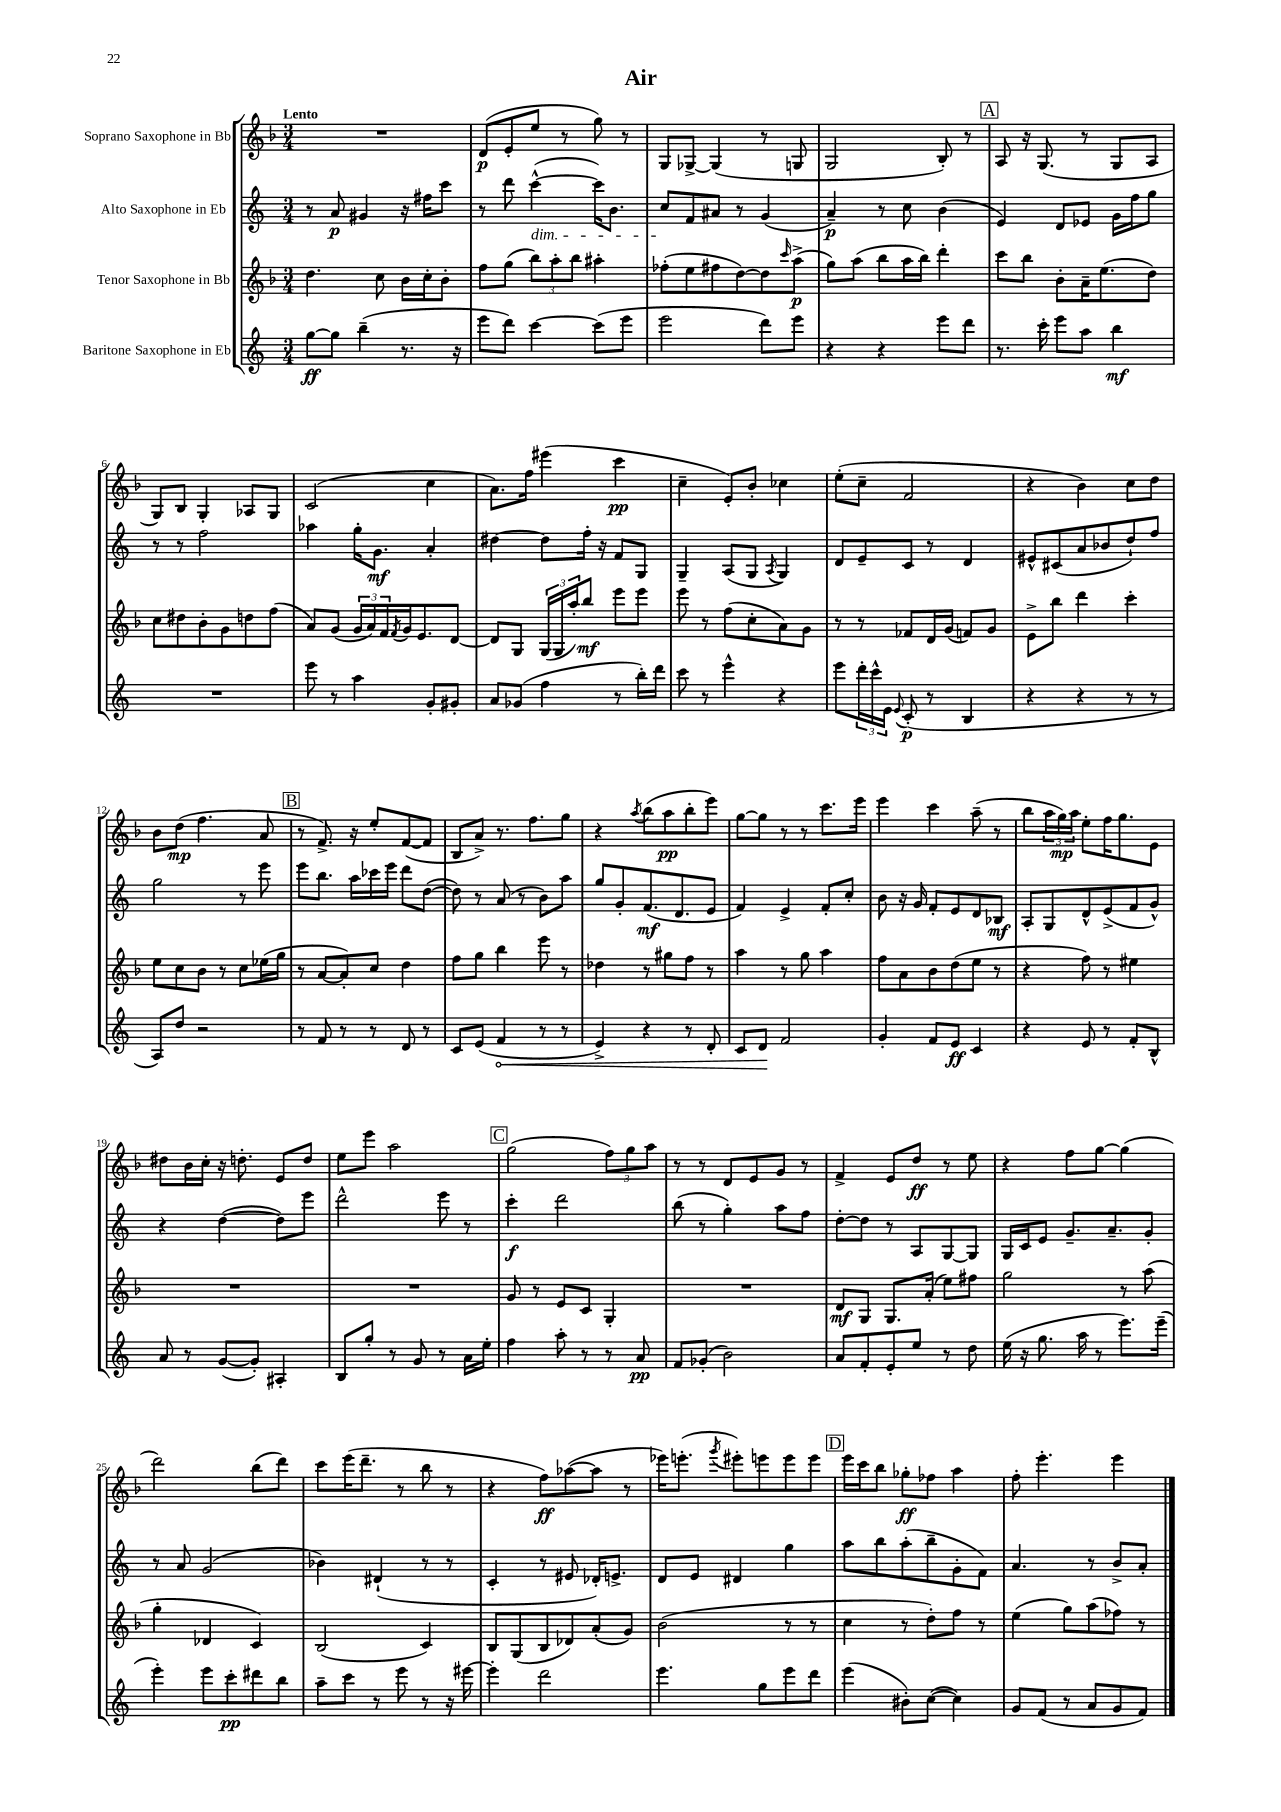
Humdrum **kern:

**kern	**dynam	**kern	**dynam	**kern	**dynam	**kern	**dynam
*part4	*part4	*part3	*part3	*part2	*part2	*part1	*part1
*staff4	*staff4	*staff3	*staff3	*staff2	*staff2	*staff1	*staff1
*I"Baritone Saxophone in Eb	*	*I"Tenor Saxophone in Bb	*	*I"Alto Saxophone in Eb	*	*I"Soprano Saxophone in Bb	*
*clefG2	*	*clefG2	*	*clefG2	*	*clefG2	*
*k[]	*	*k[b-]	*	*k[]	*	*k[b-]	*
*M3/4	*	*M3/4	*	*M3/4	*	*M3/4	*
=1	=1	=1	=1	=1	=1	=1	=1
!	!	!	!	!	!	!LO:TX:a:B:t=Lento	!
[8gg\L	ff	4.dd\	.	8r	.	2.r	.
8gg\J]	.	.	.	8a/	p	.	.
(4bb~\	.	.	.	4g#X/	.	.	.
.	.	8cc\	.	.	.	.	.
8.r	.	16b-\LL	.	16r	.	.	.
.	.	16cc'\J	.	16ff#X\KL	.	.	.
.	.	8b-'\J	.	8ccc\J	.	.	.
16r	.	.	.	.	.	.	.
=2	=2	=2	=2	=2	=2	=2	=2
8eee\L	.	8ff\L	.	8r	.	(8d/L	p
8ddd\J)	.	(8gg\J	.	8ddd\	.	8e'/	.
!	!	!	!	!LO:TX:b:i:t=dim.	!	!	!
[4ccc\	.	12bb-\L)	.	([4ccc^^\	.	8ee/J	.
.	.	12aa'\	.	.	.	.	.
.	.	.	.	.	.	8r	.
.	.	12bb-\J	.	.	.	.	.
(8ccc\L]	.	4aa#X'\	.	16ccc\KL])	.	8gg\)	.
.	.	.	.	8.b\J	.	.	.
8eee\J	.	.	.	.	.	8r	.
=3	=3	=3	=3	=3	=3	=3	=3
2eee\	.	(8ff-X'\L	.	8cc/L	.	8G/L	.
.	.	8ee\	.	8f/	.	[8G-X^/J	.
.	.	8ff#X\	.	8a#X/J	.	(4G-/]	.
.	.	[8dd\)	.	8r	.	.	.
8ddd\L)	.	8dd\]	.	(4g/	.	8r	.
.	.	16qqccc/	.	.	.	.	.
8eee\J	.	(8aa^\J	p	.	.	8Gn/	.
=4	=4	=4	=4	=4	=4	=4	=4
4r	.	8gg\L)	.	4a~/)	p	2G/	.
.	.	(8aa\J	.	.	.	.	.
4r	.	8bb-\L	.	8r	.	.	.
.	.	16aa\L	.	8cc\	.	.	.
.	.	16bb-\JJ)	.	.	.	.	.
8eee\L	.	4ddd'\	.	(4b\	.	8B-'/)	.
8ddd\J	.	.	.	.	.	8r	.
!!LO:REH:place=s1:t=A
=5	=5	=5	=5	=5	=5	=5	=5
8.r	.	8ccc\L	.	4e/)	.	8A/	.
.	.	8bb-\J	.	.	.	16r	.
16ccc'\	.	.	.	.	.	(8.G/	.
8eee\L	.	8b-'\L	.	8d/L	.	.	.
8aa\J	.	16a~\K	.	8e-X/J	.	8r	.
.	.	(8.ee\	.	.	.	.	.
4bb\	mf	.	.	16g\LL	.	8G/L	.
.	.	.	.	16ff\J	.	.	.
.	.	8dd\J)	.	8gg\J	.	8A/J	.
!!LO:LB:g=z
=6	=6	=6	=6	=6	=6	=6	=6
2.r	.	8cc\L	.	8r	.	8G/L)	.
.	.	8dd#X\	.	8r	.	8B-/J	.
.	.	8b-'\	.	2ff\	.	4G'/	.
.	.	8g\	.	.	.	.	.
.	.	8ddn\	.	.	.	8A-X/L	.
.	.	(8ff\J	.	.	.	8G/J	.
=7	=7	=7	=7	=7	=7	=7	=7
8eee\	.	8a/L)	.	4aa-X\	.	(2c/	.
8r	.	(8g/J	.	.	.	.	.
4aa\	.	24g/LL	.	16gg'\KL	.	.	.
.	.	24a/)	.	.	.	.	.
.	.	.	.	8.g\J	mf	.	.
.	.	24f/	.	.	.	.	.
.	.	8qf/	.	.	.	.	.
.	.	16g/J	.	.	.	.	.
.	.	8.e/	.	.	.	.	.
8g'/L	.	.	.	4a'/	.	4cc\	.
8g#X'/J	.	[8d/J	.	.	.	.	.
=8	=8	=8	=8	=8	=8	=8	=8
8a/L	.	8d/L]	.	[4dd#X\	.	8.a\L)	.
(8g-X/J	.	8G/J	.	.	.	.	.
.	.	.	.	.	.	16ff\Jk	.
4ff\	.	(24G/LL	.	8dd#\L]	.	(4eee#X\	.
.	.	24G/	.	.	.	.	.
.	.	24aa'/J)	.	.	.	.	.
.	.	8bb-/J	mf	16ff'\Jk	.	.	.
.	.	.	.	16r	.	.	.
8r	.	8eee\L	.	8f/L	.	4ccc\	pp
16bb'\LL)	.	8eee\J	.	8G/J	.	.	.
16ddd\JJ	.	.	.	.	.	.	.
=9	=9	=9	=9	=9	=9	=9	=9
8ccc\	.	8eee\	.	4G~/	.	4cc~\	.
8r	.	8r	.	.	.	.	.
4eee^^\	.	(8ff\L	.	(8A/L	.	8e'/L)	.
.	.	8cc'\	.	8G/J	.	8b-'/J	.
.	.	.	.	8qA/	.	.	.
4r	.	8a\)	.	4G/)	.	4cc-X\	.
.	.	8g\J	.	.	.	.	.
=10	=10	=10	=10	=10	=10	=10	=10
8eee\L	.	8r	.	8d/L	.	(8ee'\L	.
24ddd'\L	.	8r	.	8e~/	.	8cc~\J	.
24ccc^^\	.	.	.	.	.	.	.
24e\JJ	.	.	.	.	.	.	.
8qqe/	.	.	.	.	.	.	.
(8c'/	p	8f-X/L	.	8c/J	.	2f/	.
8r	.	16d/L	.	8r	.	.	.
.	.	(16g/JJ	.	.	.	.	.
4B/	.	8fn/L)	.	4d/	.	.	.
.	.	8g/J	.	.	.	.	.
=11	=11	=11	=11	=11	=11	=11	=11
4r	.	8e^\L	.	8e#X^^/L	.	4r	.
.	.	8bb-\J	.	(8c#X/	.	.	.
4r	.	4ddd\	.	8a/	.	4b-\)	.
.	.	.	.	8b-X/	.	.	.
8r	.	4ccc'\	.	8dd`/)	.	8cc\L	.
8r	.	.	.	8ff/J	.	8dd\J	.
!!LO:LB:g=z
=12	=12	=12	=12	=12	=12	=12	=12
8A/L)	.	8ee\L	.	2gg\	.	8b-\L	.
8dd/J	.	8cc\	.	.	.	(8dd\J	mp
2r	.	8b-\J	.	.	.	4.ff\	.
.	.	8r	.	.	.	.	.
.	.	8cc\L	.	8r	.	.	.
.	.	(16ee-X\L	.	8eee\	.	8a/	.
.	.	16gg\JJ	.	.	.	.	.
!!LO:REH:place=s1:t=B
=13	=13	=13	=13	=13	=13	=13	=13
8r	.	8r	.	8eee\L	.	8r	.
8f/	.	[8a/L	.	8.bb\J	.	8.f^/)	.
8r	.	8a'/])	.	.	.	.	.
.	.	.	.	16aa\LL	.	16r	.
8r	.	8cc/J	.	16ccc-X\	.	8ee'/L	.
.	.	.	.	16eee\JJ	.	.	.
8d/	.	4dd\	.	8ddd\L	.	([8f/	.
8r	.	.	.	([8dd\J	.	8f/J]	.
=14	=14	=14	=14	=14	=14	=14	=14
8c/L	.	8ff\L	.	8dd\])	.	8B-/L	.
(8e/J	.	8gg\J	.	8r	.	8a^/J)	.
!	!LO:HP:b	!	!	!	!	!	!
4f/	<	4bb-\	.	(8a/	.	8.r	.
.	.	.	.	8r	.	.	.
.	.	.	.	.	.	8.ff\L	.
8r	.	8eee\	.	8b\L)	.	.	.
8r	.	8r	.	8aa\J	.	8gg\J	.
=15	=15	=15	=15	=15	=15	=15	=15
4e^/)	.	4dd-X\	.	8gg/L	.	4r	.
.	.	.	.	8g'/	.	.	.
.	.	.	.	.	.	8qaa/	.
4r	.	8r	.	(8.f/	mf	(8bb-\L	.
.	.	8gg#X\L	.	.	.	8aa\	pp
.	.	.	.	8.d/	.	.	.
8r	.	8ff\J	.	.	.	8bb-'\	.
8d'/	.	8r	.	8e/J	.	8eee\J)	.
=16	=16	=16	=16	=16	=16	=16	=16
8c/L	.	4aa\	.	4f/)	.	[8gg\L	.
8d/J	.	.	.	.	.	8gg\J]	.
2f/	[	8r	.	4e^/	.	8r	.
.	.	8gg\	.	.	.	8r	.
.	.	4aa\	.	8f'/L	.	8.ccc\L	.
.	.	.	.	8cc'/J	.	.	.
.	.	.	.	.	.	16eee\Jk	.
=17	=17	=17	=17	=17	=17	=17	=17
4g'/	.	8ff\L	.	8b\	.	4eee\	.
.	.	8a\	.	16r	.	.	.
.	.	.	.	16g/	.	.	.
8f/L	.	8b-\	.	8f'/L	.	4ccc\	.
8e/J	ff	(8dd\	.	8e/	.	.	.
4c/	.	8ee\J	.	8d/	.	(8aa~\	.
.	.	8r	.	8B-X/J	mf	8r	.
=18	=18	=18	=18	=18	=18	=18	=18
4r	.	4r	.	8A'/L	.	8bb-\L	.
.	.	.	.	8G/	.	24aa\L	.
.	.	.	.	.	.	24gg\)	mp
.	.	.	.	.	.	24aa\JJ	.
8e/	.	8ff\)	.	8d^^/	.	8ee'\L	.
8r	.	8r	.	(8e^/	.	16ff\K	.
.	.	.	.	.	.	8.gg\	.
8f'/L	.	4ee#X\	.	8f/	.	.	.
8B^^/J	.	.	.	8g^^/J)	.	8e\J	.
!!LO:LB:g=z
=19	=19	=19	=19	=19	=19	=19	=19
8a/	.	2.r	.	4r	.	8dd#X\L	.
8r	.	.	.	.	.	16b-\L	.
.	.	.	.	.	.	16cc'\JJ	.
([8g/L	.	.	.	([4dd\	.	16r	.
.	.	.	.	.	.	8.ddn'\	.
8g'/J])	.	.	.	.	.	.	.
4A#X'/	.	.	.	8dd\L])	.	8e/L	.
.	.	.	.	8eee\J	.	8dd/J	.
=20	=20	=20	=20	=20	=20	=20	=20
8B/L	.	2.r	.	2ddd^^\	.	8ee\L	.
8gg'/J	.	.	.	.	.	8eee\J	.
8r	.	.	.	.	.	2aa\	.
8g/	.	.	.	.	.	.	.
8r	.	.	.	8eee\	.	.	.
16a\LL	.	.	.	8r	.	.	.
16ee'\JJ	.	.	.	.	.	.	.
!!LO:REH:place=s1:t=C
=21	=21	=21	=21	=21	=21	=21	=21
4ff\	.	8g/	.	4ccc'\	f	(2gg\	.
.	.	8r	.	.	.	.	.
8aa'\	.	8e/L	.	2ddd\	.	.	.
8r	.	8c/J	.	.	.	.	.
8r	.	4G'/	.	.	.	12ff\L)	.
.	.	.	.	.	.	12gg\	.
8a/	pp	.	.	.	.	.	.
.	.	.	.	.	.	12aa\J	.
=22	=22	=22	=22	=22	=22	=22	=22
8f/L	.	2.r	.	(8bb\	.	8r	.
(8g-X'/J	.	.	.	8r	.	8r	.
2b\)	.	.	.	4gg'\)	.	8d/L	.
.	.	.	.	.	.	8e/	.
.	.	.	.	8aa\L	.	8g/J	.
.	.	.	.	8ff\J	.	8r	.
=23	=23	=23	=23	=23	=23	=23	=23
8a/L	.	8d/L	mf	[8dd'\L	.	4f^/	.
8f'/	.	8G/J	.	8dd\J]	.	.	.
8e'/	.	8.G/L	.	8r	.	8e/L	.
8ee/J	.	.	.	8A/L	.	8dd/J	ff
.	.	(16a'/Jk	.	.	.	.	.
8r	.	8ee\L)	.	[8G/	.	8r	.
8dd\	.	8ff#X\J	.	8G/J]	.	8ee\	.
=24	=24	=24	=24	=24	=24	=24	=24
(16ee\	.	2gg\	.	16G/LL	.	4r	.
16r	.	.	.	16c/J	.	.	.
8.gg\	.	.	.	8e/J	.	.	.
.	.	.	.	8.g~/L	.	8ff\L	.
16aa\	.	.	.	.	.	.	.
8r	.	.	.	.	.	[8gg\J	.
.	.	.	.	8.a~/	.	.	.
8.eee\L)	.	8r	.	.	.	(4gg\]	.
.	.	(8aa\	.	8g'/J	.	.	.
(16eee~\Jk	.	.	.	.	.	.	.
!!LO:LB:g=z
=25	=25	=25	=25	=25	=25	=25	=25
4eee'\)	.	4gg'\	.	8r	.	2ddd\)	.
.	.	.	.	8a/	.	.	.
8eee\L	.	4d-X/	.	(2g/	.	.	.
8ccc'\	pp	.	.	.	.	.	.
8ddd#X\	.	4c/)	.	.	.	(8bb-\L	.
8bb\J	.	.	.	.	.	8ddd\J)	.
=26	=26	=26	=26	=26	=26	=26	=26
8aa~\L	.	(2B-/	.	4b-X\)	.	8ccc\L	.
8ccc\J	.	.	.	.	.	(16eee\K	.
.	.	.	.	.	.	8.ddd~\J	.
8r	.	.	.	(4d#X`/	.	.	.
8eee\	.	.	.	.	.	8r	.
8r	.	4c/)	.	8r	.	8bb-\	.
16r	.	.	.	8r	.	8r	.
[16eee#X\	.	.	.	.	.	.	.
=27	=27	=27	=27	=27	=27	=27	=27
4eee#'\]	.	8B-/L	.	4c'/	.	4r	.
.	.	(8G/	.	.	.	.	.
2ddd\	.	8B-/	.	8r	.	8ff\L)	ff
.	.	8d-X/)	.	8e#X/	.	([8aa-X\	.
.	.	(8a'/	.	16d-X'/KL)	.	8aa-\J]	.
.	.	.	.	8.en^/J	.	.	.
.	.	8g/J)	.	.	.	8r	.
=28	=28	=28	=28	=28	=28	=28	=28
4.eee\	.	(2b-\	.	8d/L	.	16eee-X\KL)	.
.	.	.	.	.	.	(8.eeen'\J	.
.	.	.	.	8e/J	.	.	.
.	.	.	.	.	.	8qggg/	.
.	.	.	.	4d#X/	.	8eee#X'\L)	.
8gg\L	.	.	.	.	.	8eeen\	.
8eee\	.	8r	.	4gg\	.	8eee\	.
8ddd\J	.	8r	.	.	.	8eee\J	.
!!LO:REH:place=s1:t=D
=29	=29	=29	=29	=29	=29	=29	=29
(4eee\	.	4cc\	.	8aa\L	.	16eee\LL	.
.	.	.	.	.	.	16ccc\J	.
.	.	.	.	8bb\	.	8bb-\J	.
8b#X'\L)	.	8r	.	(8aa'\	.	8gg-X'\L	ff
([8cc\J	.	8dd'\L)	.	8bb~\	.	8ff-X\J	.
4cc\])	.	8ff\J	.	8g'\	.	4aa\	.
.	.	8r	.	8f\J)	.	.	.
=30	=30	=30	=30	=30	=30	=30	=30
8g/L	.	(4ee\	.	4.a/	.	8ff'\	.
(8f/J	.	.	.	.	.	4.eee'\	.
8r	.	8gg\L)	.	.	.	.	.
8a/L	.	(8aa\	.	8r	.	.	.
8g/	.	8ff-X\J)	.	8b^/L	.	4eee\	.
8f/J)	.	8r	.	8a'/J	.	.	.
==	==	==	==	==	==	==	==
*-	*-	*-	*-	*-	*-	*-	*-
